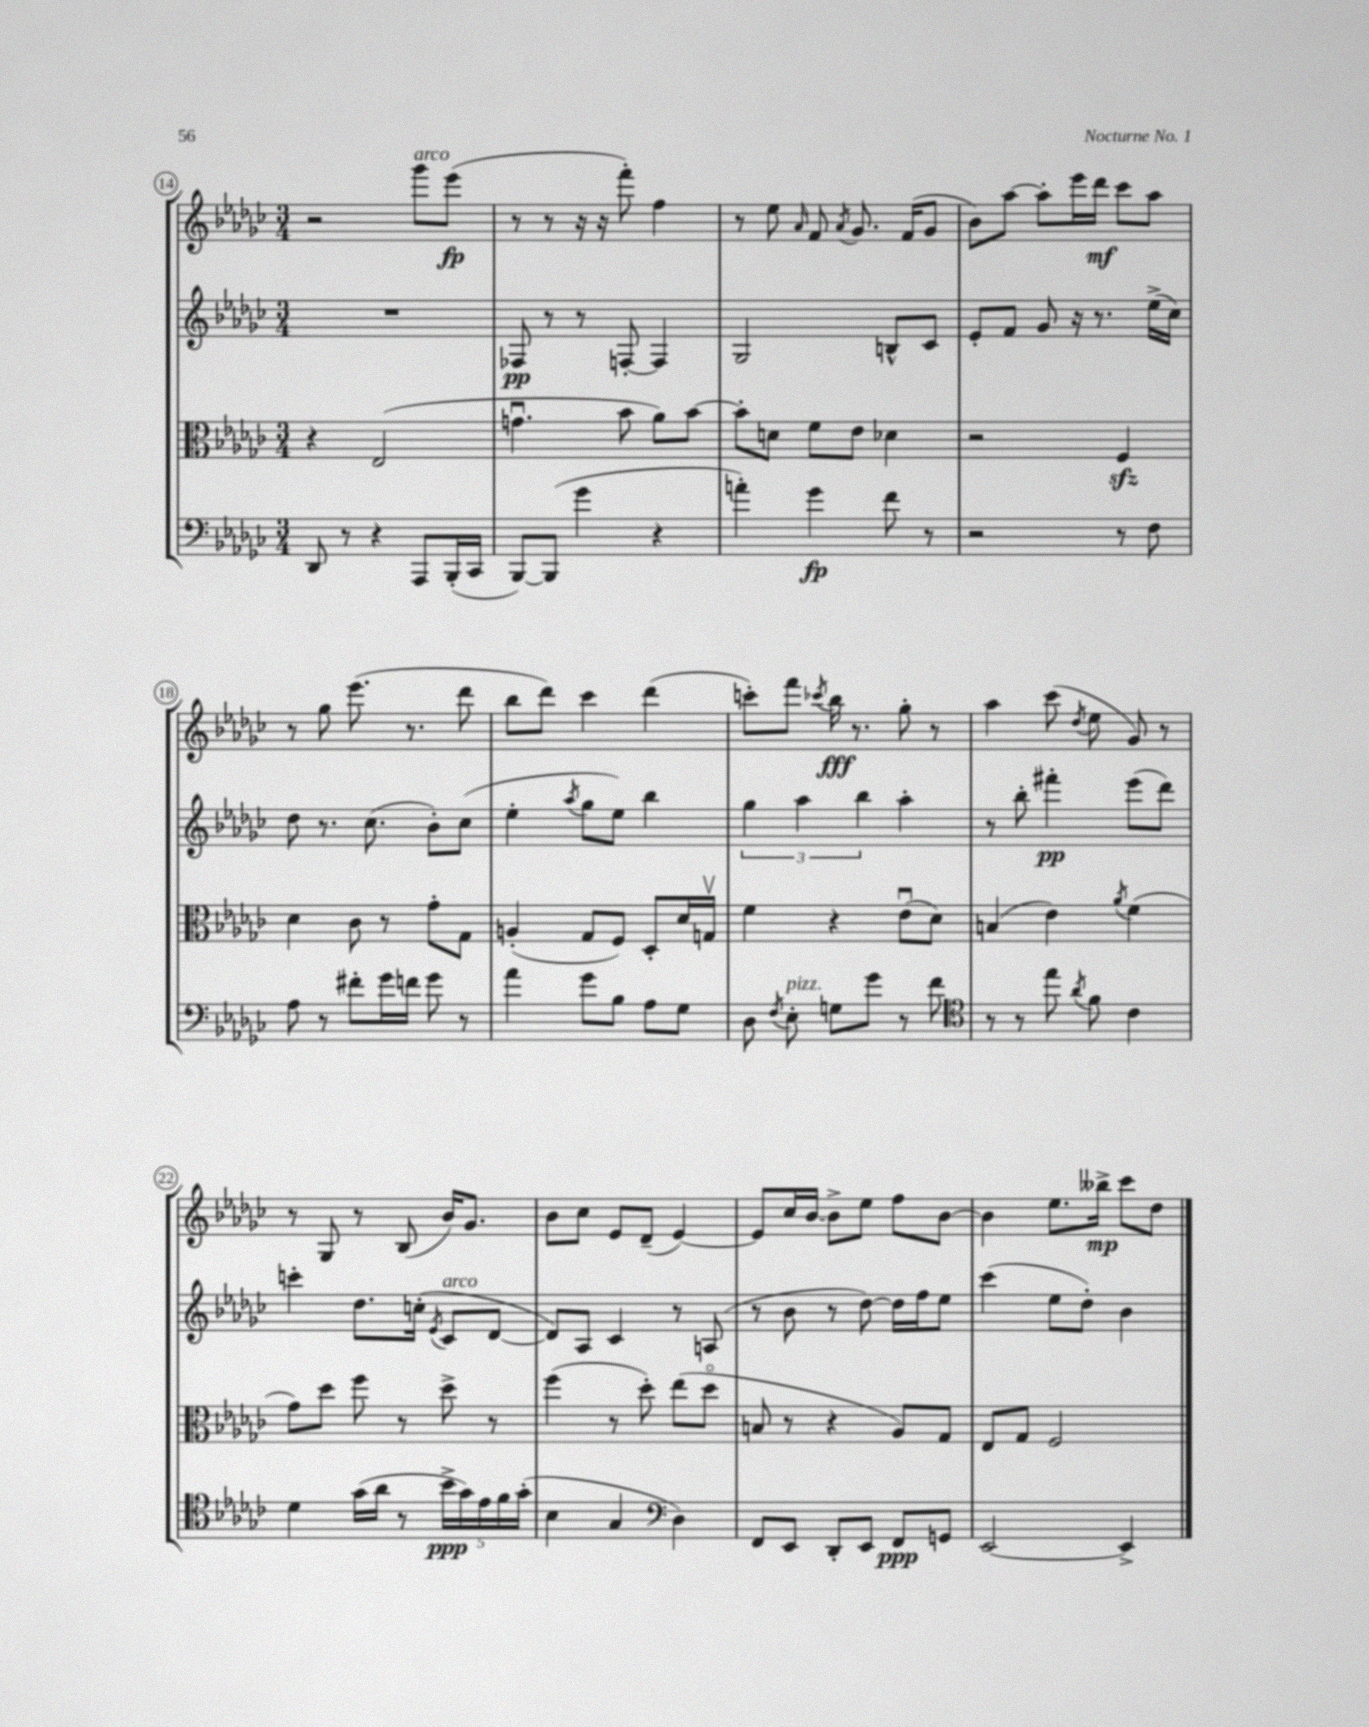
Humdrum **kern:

**kern	**dynam	**kern	**kern	**dynam	**kern	**dynam
*part4	*part4	*part3	*part2	*part2	*part1	*part1
*staff4	*staff4	*staff3	*staff2	*staff2	*staff1	*staff1
*clefF4	*	*clefC3	*clefG2	*	*clefG2	*
*k[b-e-a-d-g-c-]	*	*k[b-e-a-d-g-c-]	*k[b-e-a-d-g-c-]	*	*k[b-e-a-d-g-c-]	*
*M3/4	*	*M3/4	*M3/4	*	*M3/4	*
=14	=14	=14	=14	=14	=14	=14
8DD-/	.	4r	2.r	.	2r	.
8r	.	.	.	.	.	.
4r	.	(2E-/	.	.	.	.
!	!	!	!	!	!LO:TX:a:i:t=arco	!
8AAA-/L	.	.	.	.	8ggg-\L	.
(16BBB-'/L	.	.	.	.	(8eee-\J	fp
16CC-/JJ	.	.	.	.	.	.
=15	=15	=15	=15	=15	=15	=15
[8BBB-/L)	.	4.gnu\	8F-X/	pp	8r	.
(8BBB-/J]	.	.	8r	.	8r	.
4g-\	.	.	8r	.	16r	.
.	.	.	.	.	16r	.
.	.	8b-\	[8Fn'/	.	8fff'\)	.
4r	.	8a-\L)	4F/]	.	4ff\	.
.	.	[8b-\J	.	.	.	.
=16	=16	=16	=16	=16	=16	=16
4an'\)	.	8b-'\L]	2G-/	.	8r	.
.	.	8dn\J	.	.	8ee-\	.
.	.	.	.	.	16qqa-/	.
4g-\	fp	8f\L	.	.	8f/	.
.	.	.	.	.	8qa-/	.
.	.	8e-\J	.	.	8.g-/	.
8f\	.	4d-X\	8Bn^^/L	.	.	.
.	.	.	.	.	(16f/KL	.
8r	.	.	8c-/J	.	8g-/J	.
=17	=17	=17	=17	=17	=17	=17
2r	.	2r	8e-'/L	.	8b-\L)	.
.	.	.	8f/J	.	[8aa-\J	.
.	.	.	8g-/	.	8aa-'\L]	.
.	.	.	16r	.	16eee-\L	.
.	.	.	8.r	.	16ddd-\JJ	mf
8r	.	4Fzz/	.	.	8ccc-\L	.
8F\	.	.	(16ee-^\LL	.	8aa-\J	.
.	.	.	16cc-\JJ)	.	.	.
!!LO:LB:g=z
=18	=18	=18	=18	=18	=18	=18
8A-\	.	4d-\	8dd-\	.	8r	.
8r	.	.	8.r	.	8gg-\	.
8f#X'\L	.	8c-\	.	.	(8.eee-\	.
.	.	.	(8.cc-\	.	.	.
16g-\L	.	8r	.	.	.	.
16fn\JJ	.	.	.	.	8.r	.
8g-\	.	8g-'\L	8b-'\L)	.	.	.
8r	.	8G-\J	(8cc-\J	.	8ddd-\	.
=19	=19	=19	=19	=19	=19	=19
4a-\	.	(4An'/	4ee-'\	.	8bb-\L	.
.	.	.	.	.	8ddd-\J)	.
.	.	.	8qaa-/	.	.	.
8g-\L	.	8G-/L	8gg-\L	.	4ccc-\	.
8B-\J	.	8F/J)	8ee-\J)	.	.	.
8A-\L	.	8D-'/L	4bb-\	.	(4ddd-\	.
8G-\J	.	16d-/L	.	.	.	.
.	.	16Gnv/JJ	.	.	.	.
=20	=20	=20	=20	=20	=20	=20
8D-\	.	4f\	6gg-\	.	8cccn'\L)	.
8qF/	.	.	.	.	.	.
!LO:TX:a:i:t=pizz.	!	!	!	!	!	!
8E-'\	.	.	.	.	8fff\J	.
.	.	.	6aa-\	.	.	.
.	.	.	.	.	8qccc-X/	.
8Gn\L	.	4r	.	.	16bb-\	fff
.	.	.	.	.	8.r	.
.	.	.	6bb-\	.	.	.
8g-\J	.	.	.	.	.	.
8r	.	(8e-u\L	4aa-'\	.	8gg-'\	.
8f\	.	8d-\J)	.	.	8r	.
=21	=21	=21	=21	=21	=21	=21
*clefC4	*	*	*	*	*	*
8r	.	(4Bn/	8r	.	4aa-\	.
8r	.	.	8bb-'\	.	.	.
8ee-\	.	4e-\)	4fff#X'\	pp	(8ccc-\	.
8qa-/	.	.	.	.	8qdd-/	.
8f\	.	.	.	.	8ee-\	.
.	.	8qa-/	.	.	.	.
4c-\	.	(4f\	(8eee-\L	.	8g-/)	.
.	.	.	8ddd-\J)	.	8r	.
!!LO:LB:g=z
=22	=22	=22	=22	=22	=22	=22
4d-\	.	8g-\L)	4cccn'\	.	8r	.
.	.	8dd-\J	.	.	8G-/	.
(16g-\LL	.	8ff\	8.dd-\L	.	8r	.
16a-\JJ	.	.	.	.	.	.
8r	.	8r	.	.	(8B-/	.
.	.	.	(16ccn'\Jk	.	.	.
.	.	.	8qe-/	.	.	.
!	!	!	!LO:TX:a:i:t=arco	!	!	!
20b-^\LL	ppp	8dd-^\	8c-/L	.	16b-/KL)	.
20g-\)	.	.	.	.	.	.
.	.	.	.	.	8.g-/J	.
20e-\	.	.	.	.	.	.
.	.	8r	[8d-/J	.	.	.
20f\	.	.	.	.	.	.
(20g-'\JJ	.	.	.	.	.	.
=23	=23	=23	=23	=23	=23	=23
4B-\	.	(4ff\	8d-/L])	.	8b-\L	.
.	.	.	8A-/J	.	8cc-\J	.
4G-/	.	8r	4c-/	.	8e-/L	.
.	.	8dd-'\)	.	.	(8d-~/J	.
*clefF4	*	*	*	*	*	*
4D-\)	.	(8ee-\L	8r	.	[4e-/)	.
.	.	8dd-\J	(8An/	.	.	.
=24	=24	=24	=24	=24	=24	=24
8FF/L	.	8Bn/	8r	.	8e-/L]	.
8EE-/J	.	8r	8b-\	.	16cc-/L	.
.	.	.	.	.	[16b-/JJ	.
8DD-'/L	.	4r	8r	.	8b-^\L]	.
8EE-/J	.	.	[8dd-\)	.	8ee-\J	.
8FF/L	ppp	8A-/L)	16dd-\LL]	.	8ff\L	.
.	.	.	16ff\J	.	.	.
8GGn/J	.	8G-/J	8ee-\J	.	[8b-\J	.
=25	=25	=25	=25	=25	=25	=25
[2EE-/	.	8E-/L	(4ccc-\	.	4b-\]	.
.	.	8G-/J	.	.	.	.
.	.	2F/	8ee-\L	.	8.ee-\L	.
.	.	.	8dd-'\J)	.	.	.
.	.	.	.	.	16bb--X^\Jk	mp
4EE-^/]	.	.	4b-\	.	8ccc-\L	.
.	.	.	.	.	8dd-\J	.
==	==	==	==	==	==	==
*-	*-	*-	*-	*-	*-	*-
